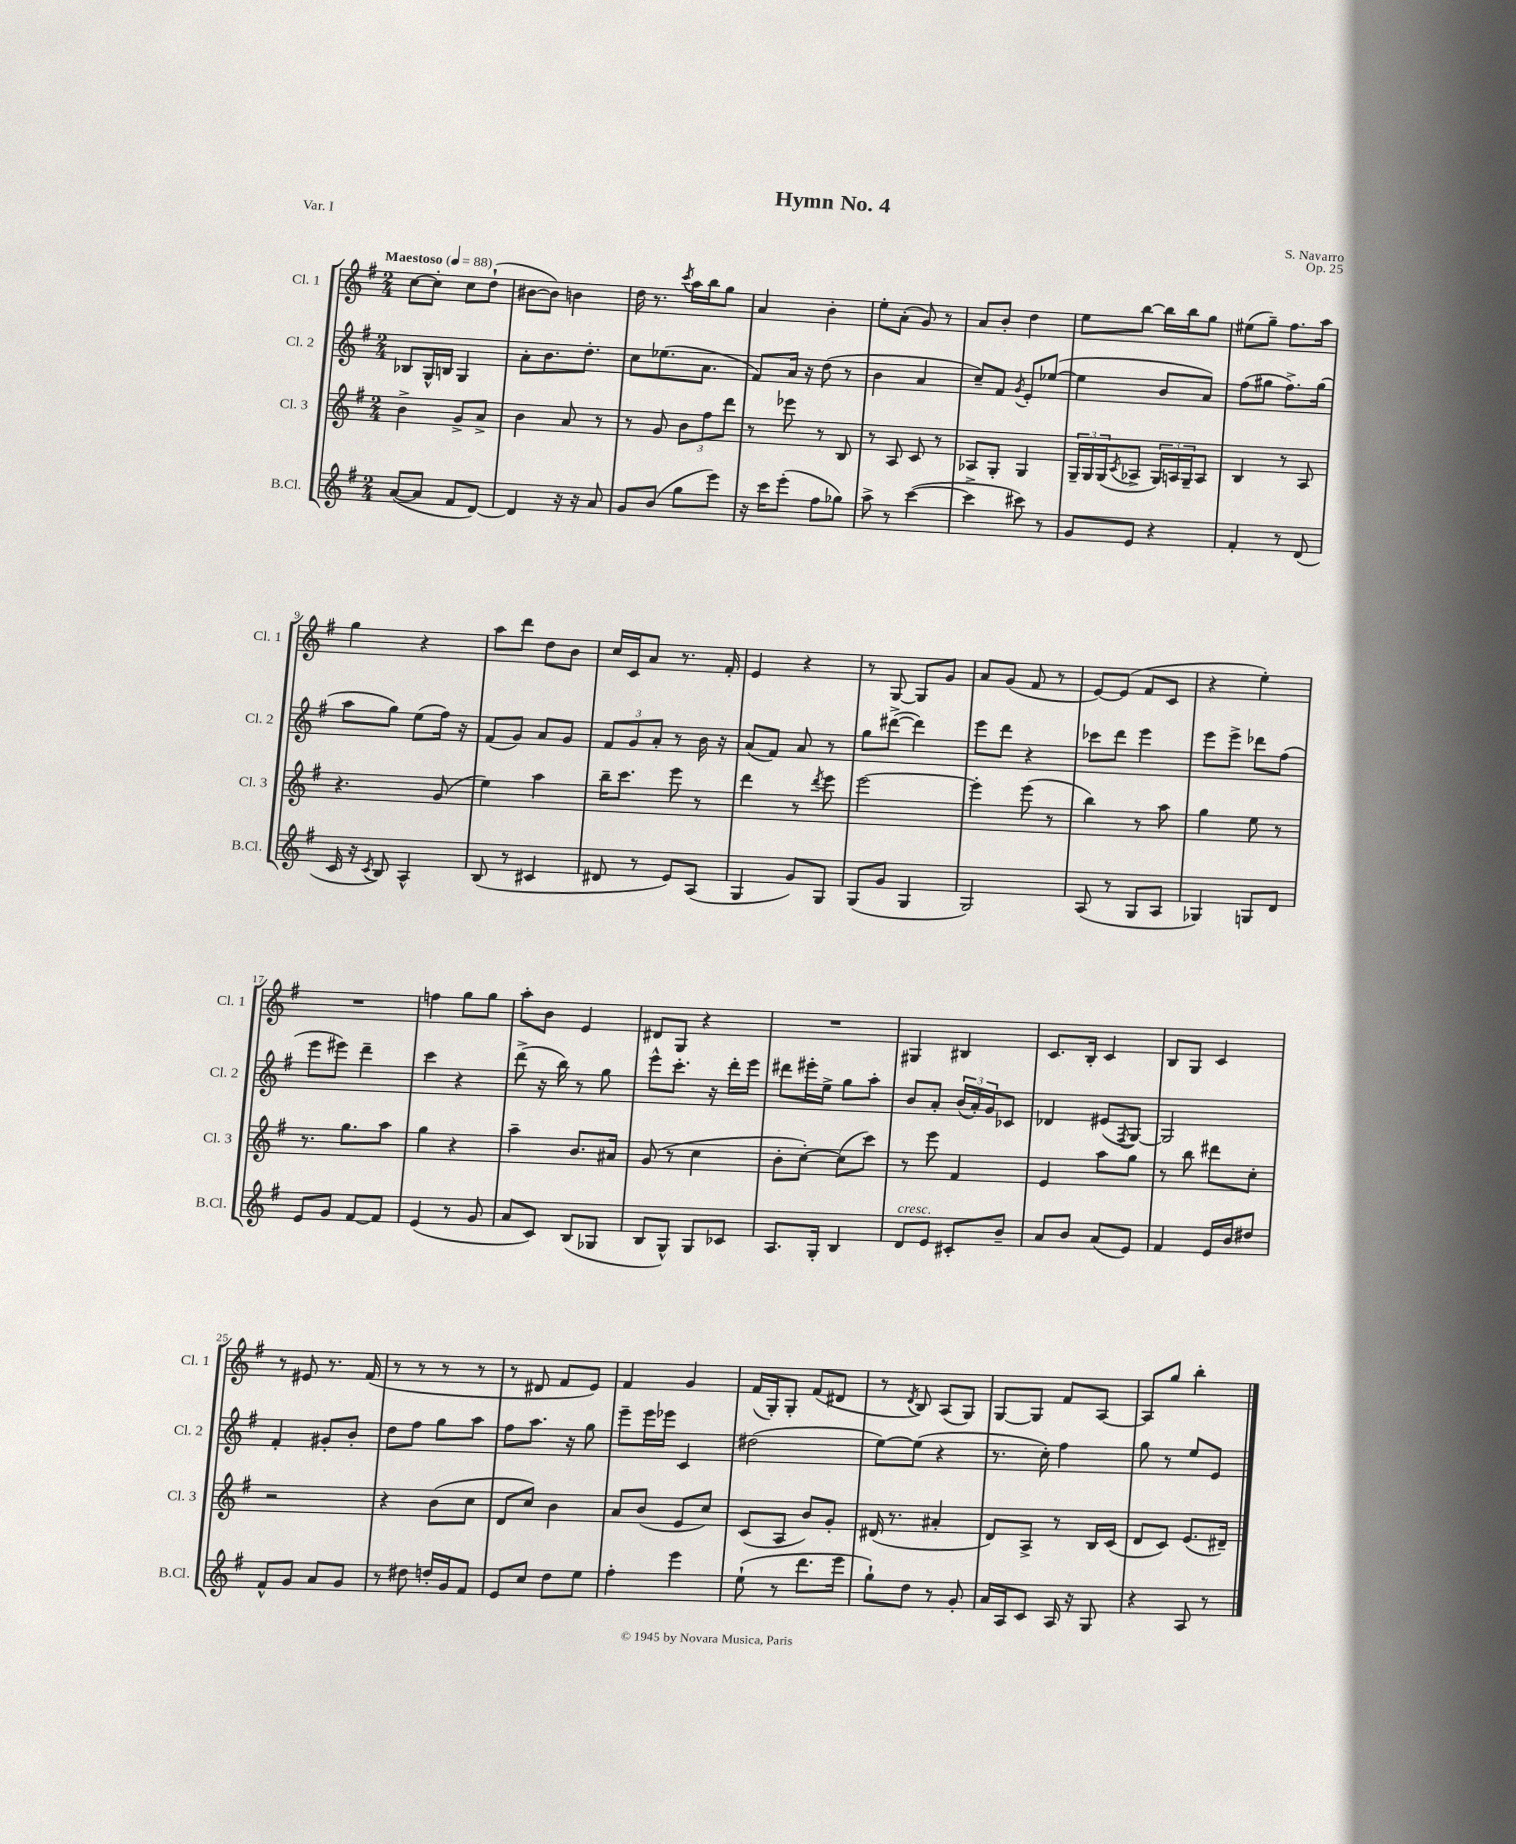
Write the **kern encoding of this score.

**kern	**kern	**kern	**kern
*staff4	*staff3	*staff2	*staff1
*clefG2	*clefG2	*clefG2	*clefG2
*k[f#]	*k[f#]	*k[f#]	*k[f#]
*M2/4	*M2/4	*M2/4	*M2/4
*MM88	*MM88	*MM88	*MM88
([8a/L	4b^\	8B-/L	[8cc\L
8a/]J	.	16G^^/L	8cc'\]J
.	.	16B/JJ	.
8f#/L	8g^/L	4G/	8cc\L
[8d/J)	8a^/J	.	(8dd`\J
=	=	=	=
4d/]	4b\	8a'\L	[8b#\L
.	.	8.b\	8b#\]J)
16r	8a/	.	4b\
16r	.	8.dd'\J	.
8a/	8r	.	.
=	=	=	=
8g/L	8r	8cc\L	16dd\
.	.	.	8.r
(8b/J	8g/	(8.ee-\	.
.	.	.	8qccc/
8gg\L	12b\L	.	16aa\LL
.	.	8.a\J	16bb\J
.	12ff#\	.	.
8eee\J)	.	.	8gg\J
.	12ddd\J	.	.
=	=	=	=
16r	8r	8f#/L)	4a/
16ccc\LK	.	.	.
(8eee'\J	8eee-\	16a/Jk	.
.	.	16r	.
8ff#\L	8r	(8dd\	4b'\
8gg-\J)	8B/	8r	.
=	=	=	=
8aa^\	8r	4b\	8ee'\L
8r	8A/	.	(8a'\J
([4ccc\	8c/	4a/	8g/)
.	8r	.	8r
=	=	=	=
4ccc^\]	8A-/L	8cc~/L)	8a/L
.	8G'/J	8f#/J	8b'/J
.	.	8qg/	.
8ccc#\)	4G/	8e'/L	4dd\
8r	.	([8ee-/J	.
=	=	=	=
8g/L	24G~/LL	4ee-\]	8ee\L
.	24G/	.	.
.	(24G/J	.	.
.	8qc/	.	.
8e/J	8A-^/J	.	[8bb\J
4r	24G/LL)	8b/L	16bb\]LL
.	24A/	.	.
.	.	.	16bb\J
.	24G~/J	.	.
.	8A/J	8a/J)	8gg\J
=	=	=	=
4f#'/	4B/	(8ff#\L	(8ee#\L
.	.	8gg#\J	8gg~\J)
8r	8r	8.ff#^\L)	8.ff#\L
(8d/	8A/	.	.
.	.	(16gg#\Jk	16aa\Jk
=	=	=	=
16c/	4.r	8aa\L	4gg\
16r	.	.	.
8qc/	.	.	.
8B/)	.	8gg\J)	.
4A^^/	.	(8ee\L	4r
.	(8g/	16ff#\Jk)	.
.	.	16r	.
=	=	=	=
(8B/	4ee\)	(8f#/L	8aa\L
8r	.	8g/J)	8ddd\J
4c#/	4aa\	8a/L	8dd\L
.	.	8g/J	8b\J
=	=	=	=
8d#/	16bb~\LK	12f#/L	16cc/LL
.	8.ccc\J	.	16c/J
.	.	12g/	.
8r	.	.	8a/J
.	.	12a'/J	.
8e/L)	8eee\	8r	8.r
(8A/J	8r	16b\	.
.	.	16r	16f#'/
=	=	=	=
4G/	4ddd\	(8a/L	4e/
.	.	8f#/J)	.
8g/L)	8r	8a/	4r
.	8qddd/	.	.
8G/J	8eee\	8r	.
=	=	=	=
(8G/L	[2eee\	8gg\L	8r
8g/J	.	([8ddd#^\J	[8G/
4G/	.	4ddd#\])	8G/]L
.	.	.	8g/J
=	=	=	=
2G/)	4eee'\]	8eee\L	8a/L
.	.	8ddd\J	(8g/J
.	(8eee\	4r	8f#/
.	8r	.	8r
=	=	=	=
(8A/	4bb\)	8ccc-\L	[8e/L)
8r	.	8ddd\J	(8e/]J
8G/L	8r	4eee\	8f#/L
8A/J	8aa\	.	8c/J
=	=	=	=
4G-/)	4gg\	8eee\L	4r
.	.	8eee^\J	.
8G/L	8ee\	8ddd-\L	4ee'\)
8d/J	8r	(8ff#\J	.
=	=	=	=
8e/L	8.r	8eee\L	2r
8g/J	.	8eee#\J)	.
.	8.gg\L	.	.
[8f#/L	.	4ddd~\	.
8f#/]J	8aa\J	.	.
=	=	=	=
(4e/	4gg\	4ccc\	4ff\
8r	4r	4r	8gg\L
8g/	.	.	8gg\J
=	=	=	=
8a/L	4aa~\	(8ddd^\	8aa'\L
8c/J)	.	16r	8b\J
.	.	16bb\)	.
(8B/L	8.b/L	8r	4e/
8G-/J	.	8gg\	.
.	16a#/Jk	.	.
=	=	=	=
8B/L	(8g/	8eee^^\L	8d#/L
8G^^/J)	8r	8.ccc'\J	8G/J
8G/L	4cc\	.	4r
.	.	16r	.
8c-/J	.	16ddd'\LL	.
.	.	16eee\JJ	.
=	=	=	=
8.A/L	8b'\L	8ddd#\L	2r
.	[8cc'\J)	16eee#'\L	.
16G'/Jk	.	16ee^\JJ	.
4B/	(8cc\]L	8gg\L	.
.	8ccc\J)	8aa'\J	.
=	=	=	=
8d/L	8r	8b/L	4G#/
8e/J	8eee\	8a'/J	.
8c#'/L	4f#/	(24b/LL	4B#/
.	.	24a'/)	.
.	.	24g/J	.
8b~/J	.	8c-/J	.
=	=	=	=
8a/L	4e/	4d-/	8.c/L
8b/J	.	.	.
.	.	.	16B'/Jk
(8a/L	8aa\L	(8e#/L	4c/
.	.	8qF#/	.
8e/J)	8gg\J	[8G/J)	.
=	=	=	=
4f#/	8r	2G/]	8B/L
.	8bb\	.	8G/J
16e/LL	8ddd#\L	.	4c/
16b/J	.	.	.
8dd#/J	8cc'\J	.	.
=	=	=	=
8f#^^/L	2r	4f#'/	8r
8g/J	.	.	8e#/
8a/L	.	8g#'/L	8.r
8g/J	.	8b'/J	.
.	.	.	(16f#/
=	=	=	=
8r	4r	8dd\L	8r
8dd#\	.	8ff#\J	8r
16dd'/LL	(8b\L	8gg\L	8r
16g/J	.	.	.
8f#/J	8cc\J	8aa\J	8r
=	=	=	=
8e/L	8d/L	8ff#\L	8r
8cc/J	8cc/J)	8.aa\J	8d#/
8dd\L	4b\	.	8f#/L
.	.	16r	.
8ee\J	.	8gg\	8e/J)
=	=	=	=
4ff#'\	8a/L	8eee~\L	4f#/
.	(8b/J	16eee\L	.
.	.	16eee-\JJ	.
4eee\	8e/L	4c/	4g/
.	8cc/J)	.	.
=	=	=	=
(8ee`\	(8c/L	(2dd#\	(16f#/LL
.	.	.	16G'/J)
8r	8A/J	.	8G'/J
8.ddd\L	8b/L)	.	(8f#/L
.	8g'/J	.	8d#/J
16eee\Jk	.	.	.
=	=	=	=
8gg`\L)	(16d#/	[8ee\L)	8r
.	8.r	.	.
.	.	.	8qd/
8dd\J	.	(8ee\]J	8B/)
8r	4a#'/	4r	(8A/L
8g'/	.	.	8G/J)
=	=	=	=
16a/LL	8d/L)	8.r	[8G/L
16A/J	.	.	.
8c/J	8A^/J	.	8G/]J
.	.	16cc'\)	.
16A/	8r	4ff#\	8f#/L
16r	.	.	.
8G/	16B/LL	.	[8A/J
.	(16c/JJ	.	.
=	=	=	=
4r	8d/L	8gg\	8A/]L
.	8c/J)	8r	8gg/J
8A/	(8.e/L	8ee/L	4bb'\
8r	.	8e/J	.
.	16d#~/Jk)	.	.
==	==	==	==
*-	*-	*-	*-
